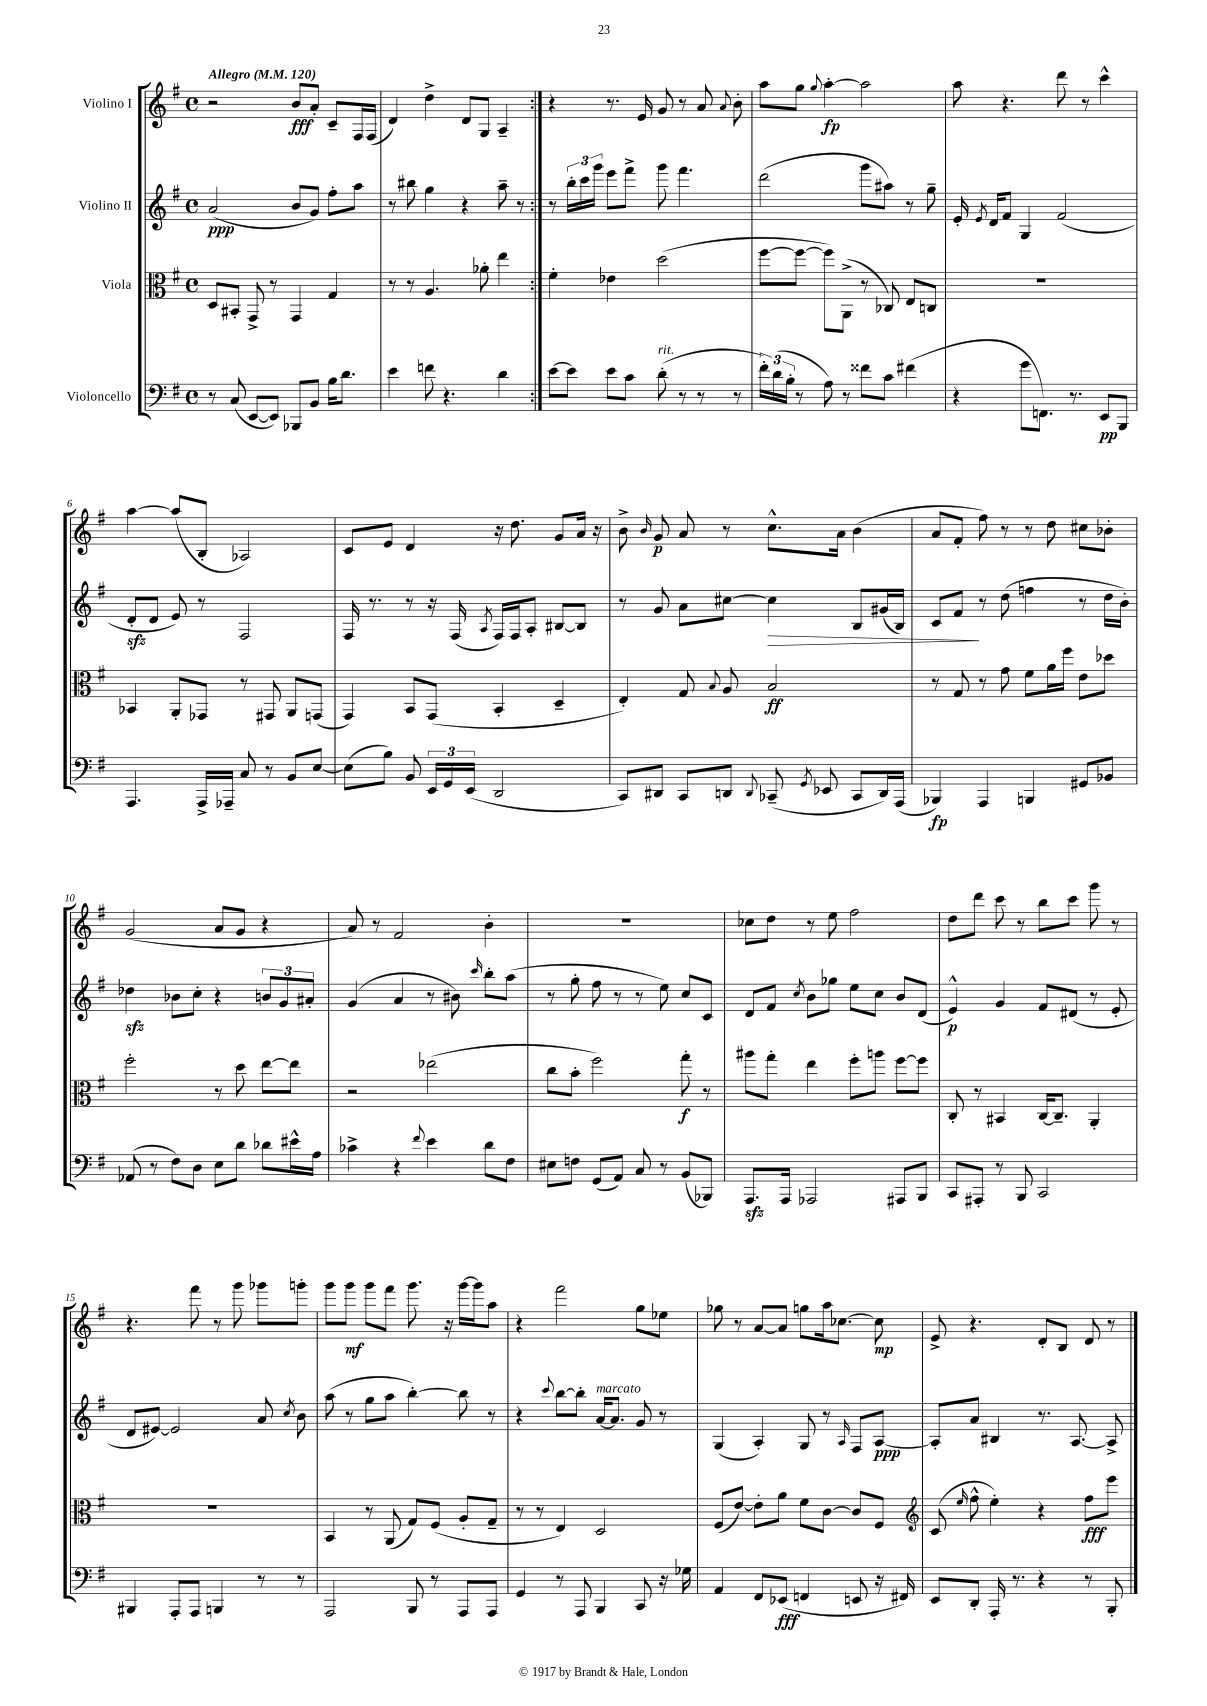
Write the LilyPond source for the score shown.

<<
\new StaffGroup <<
\new Staff = "s0" \with { instrumentName = "Violino I" } {
    \clef treble \key g \major \defaultTimeSignature \time 4/4 \tempo "Allegro" 4 = 120
    \autoBeamOff \repeat volta 2 { r2 b'8[\fff a'8]-. c'8[-- fis16 fis16]( |
    d'4) d''4-> d'8[ g8] a4-- | }
    r4 r8. e'16 g'8 r8 a'8 \appoggiatura { a'8 } b'8-. |
    a''8[ g''8] \appoggiatura { g''8 } a''4~-.\fp a''2 |
    a''8 r4. d'''8 r8 c'''4-^ |
    a''4~ a''8[( b8]-. aes2) |
    c'8[ e'8] d'4 r16 d''8. g'8[ a'16] r16 |
    b'8-> \grace { b'16 } g'8\p a'8 r8 c''8.[-^ a'16] b'4( |
    a'8[ fis'8]-. fis''8) r8 r8 d''8 cis''8[ bes'8]-. |
    g'2( a'8[ g'8] r4 |
    a'8) r8 fis'2 b'4-. |
    R1 |
    ces''8[ d''8] r8 e''8 fis''2 |
    d''8[ d'''8] c'''8 r8 b''8[ c'''8] g'''8 r8 |
    r4. fis'''8 r8 g'''8 ges'''8[ g'''8]-. |
    g'''8[ g'''8]\mf g'''8[ fis'''8] g'''8. r16 g'''16[~ g'''16 a''8] |
    r4 fis'''2 g''8[ ees''8] |
    ges''8 r8 a'8[~ a'8] g''8[ a''16 ces''8.]~ ces''8\mp |
    e'8-> r4. d'8[-. b8] d'8 r8 \bar "|." |
}
\new Staff = "s1" \with { instrumentName = "Violino II" } {
    \clef treble \key g \major \defaultTimeSignature \time 4/4
    \autoBeamOff \repeat volta 2 { a'2\ppp( b'8[ g'8]) fis''8[-. a''8] |
    r8 bis''8 g''4 r4 a''8-- r8 | }
    r8 \tuplet 3/2 { b''16[-. c'''16 g'''16] } e'''8[ fis'''8]-> g'''8 fis'''4. |
    d'''2( g'''8[ ais''8]) r8 g''8-- |
    e'16-. \acciaccatura { e'8 } d'16[ fis'8] g4 fis'2( |
    d'8[-.\sfz d'8] e'8) r8 fis2 |
    fis16 r8. r8 r16 fis16( \acciaccatura { a8 } fis16[) fis16 a8]-. bis8[~ bis8] |
    r8 g'8 a'8[ cis''8]~ cis''4\> b8[ gis'16( b16]) |
    c'8[ fis'8]\! r8 d''8( f''4 r8 d''16[ b'16]-.) |
    des''4\sfz bes'8[ c''8]-. r4 \tuplet 3/2 { b'8[ g'8 ais'8]-. } |
    g'4( a'4 r8 bis'8) \grace { c'''16 } b''8[-. a''8]( |
    r8 g''8-. fis''8 r8 r8 e''8) c''8[ c'8] |
    d'8[ fis'8] \acciaccatura { c''8 } b'8[ ges''8] e''8[ c''8] b'8[ d'8]( |
    e'4-^\p) g'4 fis'8[ dis'8]( r8 e'8-. |
    d'8[ eis'8]~) eis'2 a'8 \acciaccatura { c''8 } b'8 |
    a''8( r8 g''8[ a''8] b''4~-.) b''8 r8 |
    r4 \appoggiatura { c'''8 } b''8[~ b''8]-. a'16[~^\markup { \italic "marcato" } a'8.] g'8 r8 |
    g4( a4-.) g8 r8 \grace { a16 } fis8[ a8]~\ppp |
    a8[-. a'8] bis4 r8. a8.~ a8-> \bar "|." |
}
\new Staff = "s2" \with { instrumentName = "Viola" } {
    \clef alto \key g \major \defaultTimeSignature \time 4/4
    \autoBeamOff \repeat volta 2 { d8[ bis,8]-. g,8-> r8 g,4 g4 |
    r8 r8 a4. aes'8-. e''4 | }
    fis'4-. ees'4 d''2( |
    fis''8[~ fis''8]~ fis''8[) a,8]->( r8 ces8) e8[ c8] |
    R1 |
    bes,4 a,8[-. ges,8] r8 gis,8 a,8[ g,8]( |
    g,4) b,8[ g,8]( b,4-. d4-- |
    e4-.) g8 \appoggiatura { b8 } a8 b2\ff |
    r8 g8 r8 g'8 fis'8[ a'16 fis''16] e'8[ des''8] |
    fis''2-. r8 d''8 e''8[~ e''8] |
    r2 ees''2( |
    c''8[ b'8]-. fis''2) g''8-.\f r8 |
    ais''8[ g''8]-. e''4 fis''8[-. a''8] fis''8[~ fis''8] |
    c8-. r8 bis,4 c16[~ c8.]-- a,4-. |
    R1 |
    b,4 r8 a,8( g8[) fis8]( a8[-. g8]-- |
    r8 r8 e4) d2 |
    fis8[( e'8]~) e'8[-. a'8] fis'8[ c'8]~ c'8[ fis8] |
    \clef treble c'8( \grace { e''16 } fis''8-^ e''4-.) r4 fis''8[\fff e'''8] \bar "|." |
}
\new Staff = "s3" \with { instrumentName = "Violoncello" } {
    \clef bass \key g \major \defaultTimeSignature \time 4/4
    \autoBeamOff \repeat volta 2 { r8 c8( e,8[~ e,8]) bes,,8[ b,8] b16[ d'8.] |
    e'4 f'8 r4. d'4 | }
    e'8[~ e'8] e'8[ c'8] d'8-.^\markup { \italic "rit." }( r8 r8 r8 |
    \tuplet 3/2 { fis'16[-.) d'16( b16]-. } r8 a8) r8 fisis'8[ c'8] fis'4( |
    r4 g'8[ f,8.]) r8. e,8[\pp b,,8] |
    a,,4. a,,16[-> aes,,16]-- c8 r8 b,8[ e8]~ |
    e8[( b8]) b,8 \tuplet 3/2 { e,16[ g,16 e,16]( } d,2 |
    c,8[) dis,8] c,8[ d,8] \appoggiatura { d,8 } ces,8--( \acciaccatura { g,8 } ees,8 ces,8[ d,16) a,,16]( |
    bes,,4\fp) a,,4 b,,4 gis,8[ bes,8] |
    aes,8( r8 fis8[) d8] e8[ d'8] des'8[ eis'16-^ a16] |
    ces'4-> r4 \appoggiatura { fis'8 } e'4 d'8[ fis8] |
    eis8[ f8] g,8[( a,8]) c8 r8 b,8[( bes,,8]) |
    a,,8.[\sfz a,,16] aes,,2 ais,,8[ b,,8] |
    c,8[ ais,,8]-. r8 b,,8 c,2 |
    bis,,4 a,,8[-. a,,8] b,,4 r8 r8 |
    a,,2 b,,8 r8 a,,8[ a,,8] |
    g,4 r8 a,,8 b,,4 c,8 r16 ges16 |
    a,4 fis,8[ ees,8]\fff( f,4 e,8 r16 fis,16) |
    e,8[ d,8]-. a,,16-. r8. r4 r8 b,,8-. \bar "|." |
}
>>
>>
